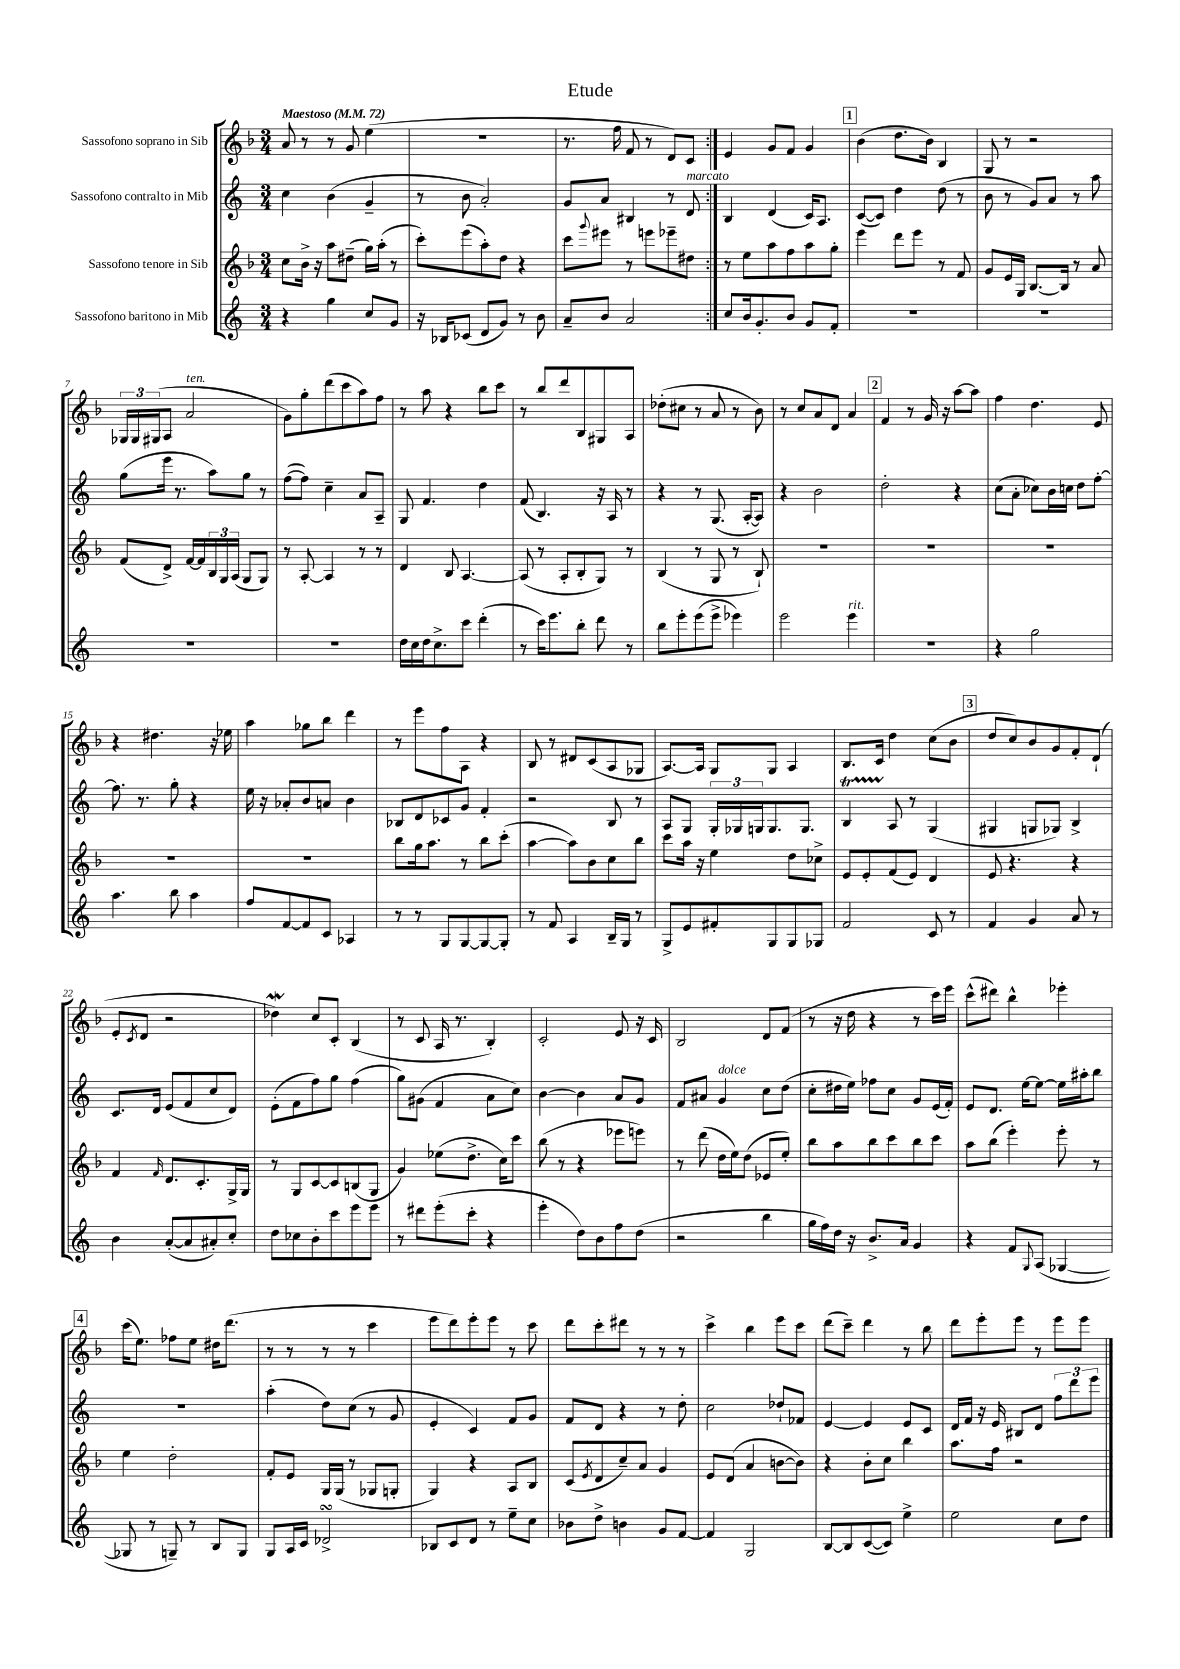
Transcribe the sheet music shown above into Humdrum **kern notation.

**kern	**kern	**kern	**kern
*staff4	*staff3	*staff2	*staff1
*clefG2	*clefG2	*clefG2	*clefG2
*k[]	*k[b-]	*k[]	*k[b-]
*M3/4	*M3/4	*M3/4	*M3/4
*MM72	*MM72	*MM72	*MM72
4r	8cc	4cc	8a
.	16b-^	.	8r
.	16r	.	.
4gg	8aa	(4b	8r
.	(8dd#~	.	8g
8cc	16gg)	4g~	(4ee
.	(16aa'	.	.
8g	8r	.	.
=	=	=	=
16r	8ccc')	8r	2.r
16B-	.	.	.
(8c-	(8eee	8b	.
8d	8aa')	2a')	.
8g)	8dd	.	.
8r	4r	.	.
8b	.	.	.
=	=	=	=
8a~	8ccc	8g	8.r
.	8qqggg	.	.
8b	8eee#	8a	.
.	.	.	16ff
2a	8r	4B#	8f
.	8eee	.	8r
.	8eee-~	8r	8d)
.	8dd#	8d	8c
=:|!	=:|!	=:|!	=:|!
8cc	8r	4B	4e
16b	8ee	.	.
8.g'	.	.	.
.	8aa	(4d	8g
8b	8ff	.	8f
8g	8aa	16c)	4g
.	.	8.A	.
8f'	8gg'	.	.
=	=	=	=
2.r	4eee	([8c	(4b-
.	.	8c])	.
.	8ddd	4dd	8.dd
.	8eee	.	.
.	.	.	16b-)
.	8r	(8dd	4B-
.	8f	8r	.
=	=	=	=
2.r	8g	8b	8G
.	16e	8r	8r
.	16G	.	.
.	[8.B-	8g)	2r
.	.	8a	.
.	16B-]	.	.
.	8r	8r	.
.	8a	8aa	.
=	=	=	=
2.r	(8f	(8gg	24G-
.	.	.	24G-
.	.	.	(24G#
.	8d^)	16eee	8A
.	.	8.r	.
.	[16f	.	2a
.	16f]	.	.
.	24B-	8aa)	.
.	24G	.	.
.	(24A	.	.
.	8G	8gg	.
.	8G)	8r	.
=	=	=	=
2.r	8r	([8ff	8g)
.	[8A'	8ff])	8gg'
.	4A]	4cc~	(8ddd
.	.	.	8ccc
.	8r	8a	8aa)
.	8r	8A~	8ff
=	=	=	=
16dd	4d	8G	8r
16cc	.	.	.
16dd	.	4.f	8aa
8.cc^	.	.	.
.	8B-	.	4r
8ccc	[4.A	.	.
(4ddd'	.	4dd	8bb-
.	.	.	8ccc
=	=	=	=
8r	(8A]	(8f	8r
16ccc)	8r	4.B)	8bb-
8.eee	.	.	.
.	8A'	.	8ddd
8bb'	8B-'	.	8B-
8ddd	8G)	16r	8G#
.	.	16A	.
8r	8r	8r	8A
=	=	=	=
8bb	(4B-	4r	(8dd-'
8eee'	.	.	8cc#
(8eee	8r	8r	8r
8eee^	8G	(8.G	8a
4eee-)	8r	.	8r
.	.	[16A'	.
.	8B-`)	8A])	8b-)
=	=	=	=
2eee	2.r	4r	8r
.	.	.	8cc
.	.	2b	8a
.	.	.	8d
4eee	.	.	4a
=	=	=	=
2.r	2.r	2dd'	4f
.	.	.	8r
.	.	.	16g
.	.	.	16r
.	.	4r	[8aa
.	.	.	8aa]
=	=	=	=
4r	2.r	(8cc	4ff
.	.	8a'	.
2gg	.	8cc-)	4.dd
.	.	16b	.
.	.	16cc	.
.	.	8dd	.
.	.	[8ff'	8e
=	=	=	=
4.aa	2.r	8.ff]	4r
.	.	8.r	.
.	.	.	4.dd#
8bb	.	8gg'	.
4aa	.	4r	.
.	.	.	16r
.	.	.	16ee-
=	=	=	=
8ff	2.r	16ee	4aa
.	.	16r	.
[8f	.	8a-'	.
8f]	.	8b	8gg-
8c	.	8a	8bb-
4A-	.	4b	4ddd
=	=	=	=
8r	8bb-	8B-	8r
8r	16gg	8d	8eee
.	8.aa	.	.
8G	.	8c-	8ff
[8G	8r	8g	8A
8G_	8bb-	4f'	4r
8G']	(8ccc'	.	.
=	=	=	=
8r	[4aa	2r	8B-
8f	.	.	8r
4A	8aa])	.	8d#
.	8b-	.	(8c
16B~	8cc	8B	8A
16G	.	.	.
8r	8bb-	8r	8G-
=	=	=	=
8G^	8ccc	8A	[8.A)
8e	16aa	8G	.
.	16r	.	16A]
8f#'	4ee	24G'	8G
.	.	24G-	.
.	.	24G	.
8G	.	8.G	8G
8G	8dd	.	4A
.	.	8.G	.
8G-	8cc-^	.	.
=	=	=	=
2f	8e	4B	8.B-
.	8e'	.	.
.	.	.	16c
.	(8f	8A	4dd
.	8e)	8r	.
8c	4d	(4G	(8cc
8r	.	.	8b-
=	=	=	=
4f	8e	4G#	8dd
.	4.r	.	8cc)
4g	.	8G	8b-
.	.	8G-)	8g
8a	4r	4B^	8f'
8r	.	.	(8d`
=	=	=	=
4b	4f	8.c	8e'
.	.	.	8qc
.	.	.	8d
.	.	16d	.
.	16qqf	.	.
([8a'	8.d	(8e	2r
8a]	.	8f	.
.	8.c'	.	.
8a#')	.	8cc	.
8cc'	16G^	8d)	.
.	16G	.	.
=	=	=	=
8dd	8r	(8e'	4dd-)
8cc-	8G	8f	.
8b'	[8c	8ff)	8cc
8ccc	8c]	8gg	8c'
8eee	(8B	(4ff	(4B-
8eee	8G	.	.
=	=	=	=
8r	4g)	8gg)	8r
8ddd#	.	(8g#	8c
(8eee'	(8ee-	4f	16A
.	.	.	8.r
8ccc'	8.dd^	.	.
4r	.	8a	4B-')
.	16cc)	.	.
.	8ccc	8cc)	.
=	=	=	=
4eee'	(8bb-	[4b	2c'
.	8r	.	.
8dd)	4r	4b]	.
8b	.	.	.
8ff	8eee-	8a	8e
(8dd	8eee)	8g	16r
.	.	.	16c
=	=	=	=
2r	8r	8f	2B-
.	(8ddd	8a#	.
.	16dd	4g	.
.	16ee)	.	.
.	(8dd	.	.
4bb	8e-	8cc	8d
.	8ee')	(8dd	(8f
=	=	=	=
16gg	8bb-	8cc'	8r
16ff)	.	.	.
16dd	8aa	16dd#	16r
16r	.	16ee)	16dd
8.b^	8bb-	8ff-	4r
.	8ccc	8cc	.
16a	.	.	.
4g	8bb-	8g	8r
.	8ccc	(16e	16ccc)
.	.	16f')	16eee
=	=	=	=
4r	8aa	8e	(8ccc^^
.	(8bb-	8.d	8ddd#)
8f	4eee')	.	4bb-^^
.	.	[16ee	.
8qqG	.	.	.
(8A	.	8ee_	.
[4G-	8eee'	16ee]	4eee-'
.	.	16aa#'	.
.	8r	8bb	.
=	=	=	=
8G-]	4ee	2.r	(16ccc
.	.	.	8.ee)
8r	.	.	.
8G~)	2dd'	.	8ff-
8r	.	.	8ee
8B	.	.	16dd#
.	.	.	(8.ddd
8G	.	.	.
=	=	=	=
8G	8f'	(4aa'	8r
16A	8e	.	8r
16c	.	.	.
2d-^	16G	8dd)	8r
.	(16G	.	.
.	8r	(8cc	8r
.	8G-	8r	4ccc
.	8G'	8g	.
=	=	=	=
8B-	4G)	4e'	8eee
8c	.	.	8ddd)
8d	4r	4c)	8eee'
8r	.	.	8eee
8ee~	8A	8f	8r
8cc	8B-	8g	8ccc
=	=	=	=
8b-	(8c	8f	8ddd
.	8qe	.	.
8dd^	8d	8d	8ccc'
4b	8cc~)	4r	8ddd#
.	8a	.	8r
8g	4g	8r	8r
[8f	.	8dd'	8r
=	=	=	=
4f]	8e	2cc	4ccc^
.	(8d	.	.
2G	4a	.	4bb-
.	[8b	8dd-`	8eee
.	8b])	8f-	8ccc
=	=	=	=
[8B	4r	[4e	(8ddd
8B]	.	.	8ccc~)
([8c	8b-'	4e]	4ddd
8c])	8cc	.	.
4ee^	4bb-	8e	8r
.	.	8c	8bb-
=	=	=	=
2ee	8.aa	16d	8ddd
.	.	16f	.
.	.	16r	8eee'
.	16ff	16e	.
.	2r	8B#	8eee
.	.	8d	8r
8cc	.	12ff	8eee
.	.	12ddd	.
8dd	.	.	8eee
.	.	12eee	.
==	==	==	==
*-	*-	*-	*-
